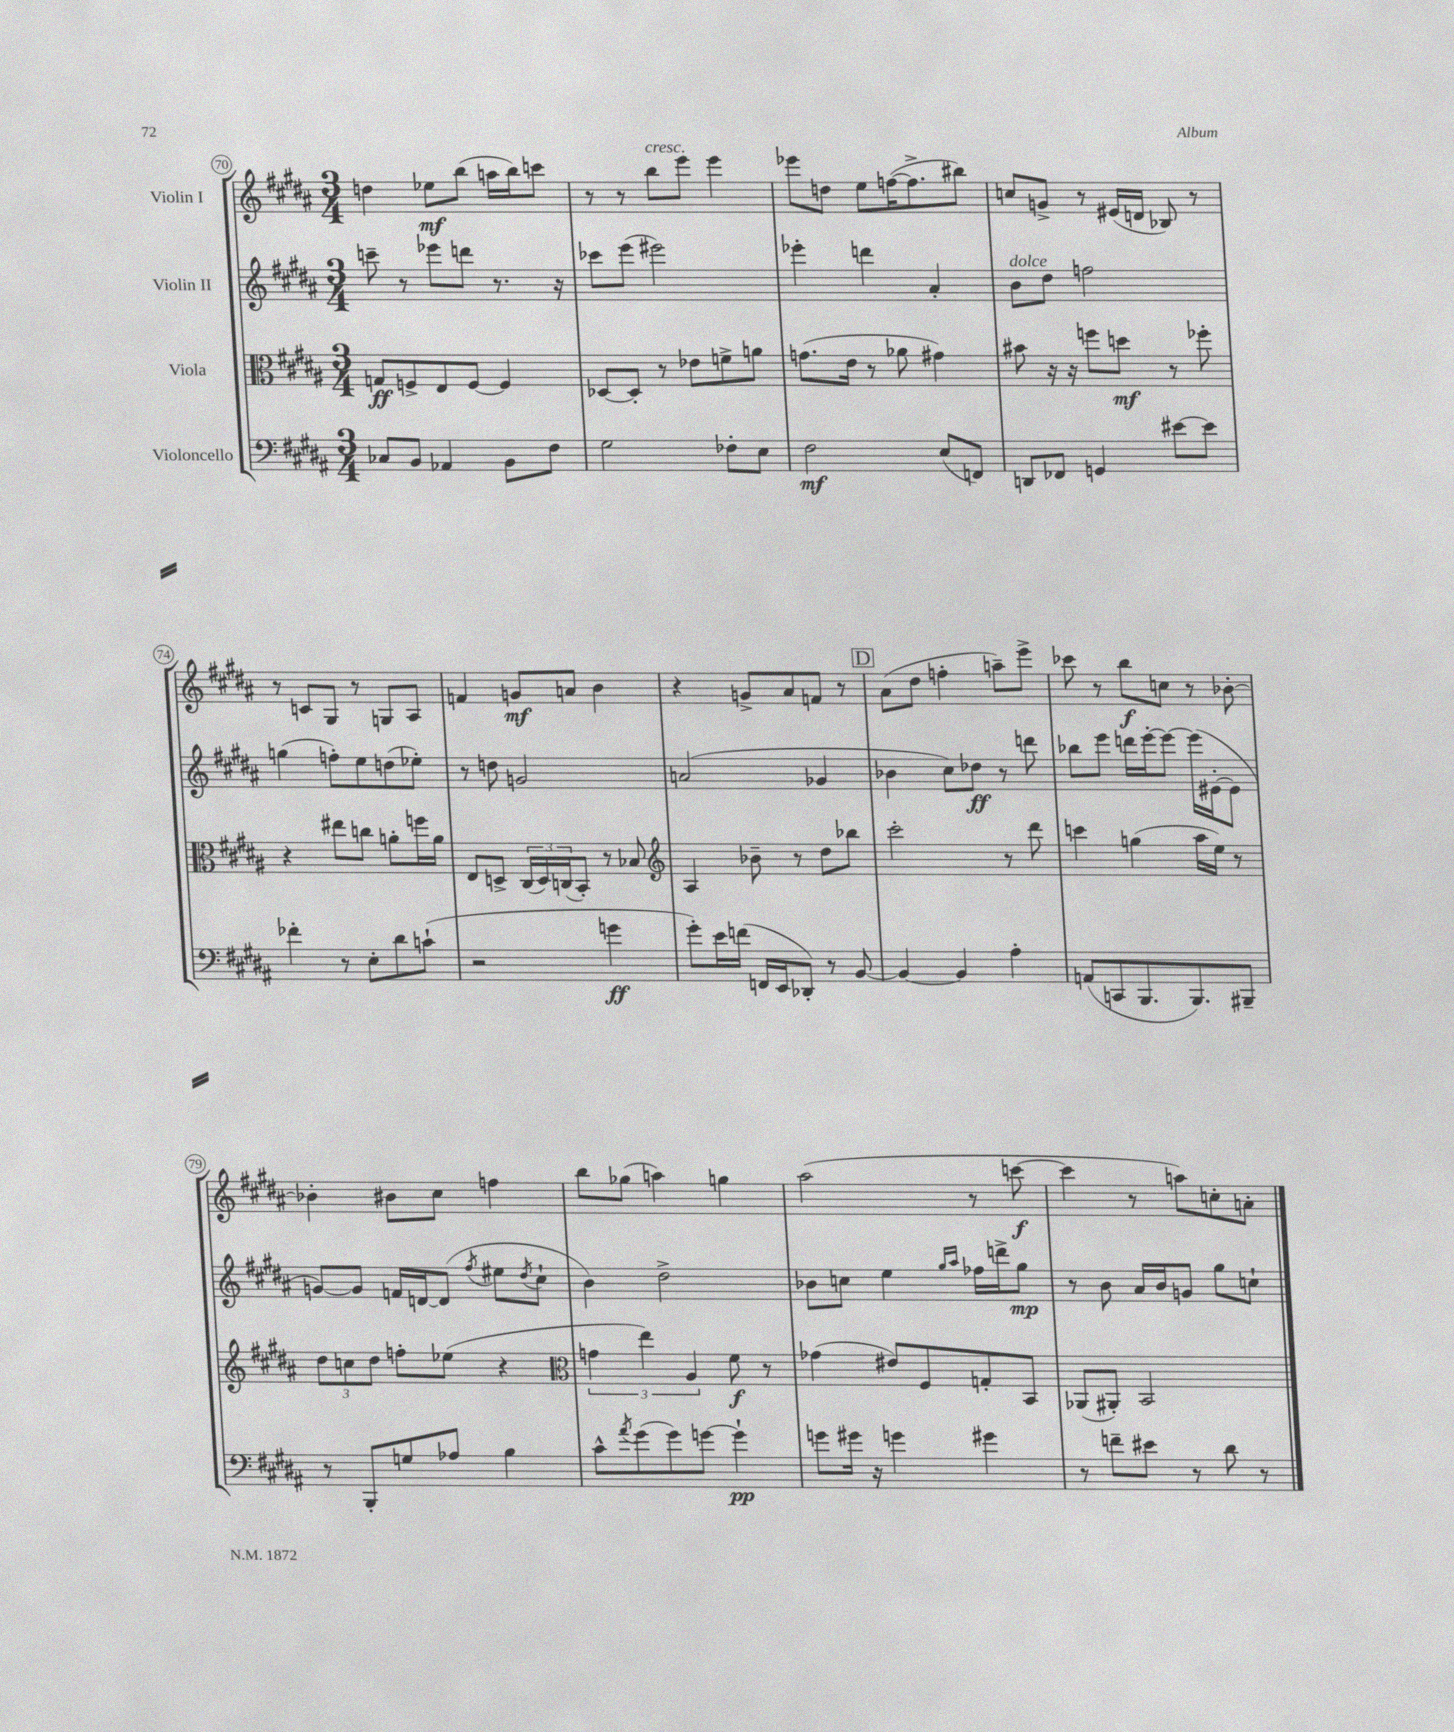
<<
\new StaffGroup <<
\new Staff = "s0" \with { instrumentName = "Violin I" } {
    \clef treble \key b \major \numericTimeSignature \time 3/4
    d''4 ees''8\mf b''8( a''16 b''16) c'''8 |
    r8 r8 b''8^\markup { \italic "cresc." } e'''8 e'''4 |
    ees'''8 d''8 e''8 f''16~( f''8.-> bis''8) |
    c''8 g'8-> r8 eis'16( d'16 bes8) r8 |
    r8 c'8 gis8 r8 g8 ais8 |
    f'4 g'8\mf a'8 b'4 |
    r4 g'8-> ais'8 f'8 r8 |
    \mark \markup { \box "D" } ais'8( dis''8 f''4-. a''8--) e'''8-> |
    ces'''8 r8 b''8\f c''8 r8 bes'8~-. |
    bes'4-. bis'8 cis''8 f''4 |
    b''8 ges''8( a''4) g''4 |
    ais''2( r8 c'''8~\f |
    c'''4 r8 a''8) c''8-. a'8-. \bar "|." |
}
\new Staff = "s1" \with { instrumentName = "Violin II" } {
    \clef treble \key b \major \numericTimeSignature \time 3/4
    c'''8-- r8 ees'''8 d'''8 r8. r16 |
    ces'''8 e'''8( eis'''2) |
    ees'''4-. d'''4 ais'4-. |
    b'8^\markup { \italic "dolce" } dis''8 f''2 |
    g''4( f''8-.) e''8 d''8( ees''8-.) |
    r8 d''8 g'2 |
    a'2( ges'4 |
    \mark \markup { \box "D" } bes'4 cis''8) des''8\ff r8 d'''8 |
    bes''8 e'''8 d'''16 e'''16~-. e'''8~ e'''16( eis'16~-. eis'8 |
    g'8~) g'8 f'16 d'16~ d'8( \acciaccatura { fis''8 } eis''8 \acciaccatura { dis''8 } cis''8-! |
    b'4) dis''2-> |
    bes'8 c''8 e''4 \grace { gis''16 ais''16 } fes''16 d'''16-> gis''8\mp |
    r8 b'8 ais'16 b'16 g'8 gis''8 c''8-! \bar "|." |
}
\new Staff = "s2" \with { instrumentName = "Viola" } {
    \clef alto \key b \major \numericTimeSignature \time 3/4
    g8\ff f8-> e8 f8~ f4 |
    des8~ des8-. r8 ees'8 f'8-> a'8 |
    g'8.( e'16 r8 aes'8 gis'4) |
    bis'8 r16 r16 f''8 d''8\mf r8 fes''8-. |
    r4 eis''8 c''8 a'8-. f''16 a'16 |
    e8 d8-> \tuplet 3/2 { cis16( d16) c16( } b,8-.) r8 bes8 |
    \clef treble ais4 bes'8-- r8 dis''8 bes''8 |
    \mark \markup { \box "D" } cis'''2-. r8 dis'''8 |
    c'''4 g''4( ais''16 e''16) r8 |
    \tuplet 3/2 { dis''8 c''8 dis''8 } f''8-. ees''8( r4 |
    \clef alto \tuplet 3/2 { g'4 e''4) ais4 } fis'8\f r8 |
    ges'4( eis'8) fis8 g8-. b,8 |
    aes,8( ais,8-.) b,2 \bar "|." |
}
\new Staff = "s3" \with { instrumentName = "Violoncello" } {
    \clef bass \key b \major \numericTimeSignature \time 3/4
    ces8 b,8 aes,4 b,8 fis8 |
    gis2 fes8-. e8 |
    fis2\mf e8( f,8) |
    d,8 fes,8 g,4 eis'8~ eis'8 |
    fes'4-. r8 e8-. dis'8 c'8-!( |
    r2 g'4\ff |
    gis'8-.) e'16 f'16( f,16 e,16 des,8-.) r8 b,8~ |
    \mark \markup { \box "D" } b,4~ b,4 ais4-. |
    a,8( c,8 b,,8. b,,8.) bis,,8-- |
    r8 b,,8-. g8 aes8 b4 |
    cis'8-^ \acciaccatura { ais'8 } gis'8( gis'8) g'8~ g'4-!\pp |
    g'8 gis'16 r16 g'4 gis'4 |
    r8 f'8-- eis'8 r8 dis'8 r8 \bar "|." |
}
>>
>>
\layout { \context { \Score currentBarNumber = #70 \override BarNumber.stencil = #(make-stencil-circler 0.1 0.3 ly:text-interface::print) } }
